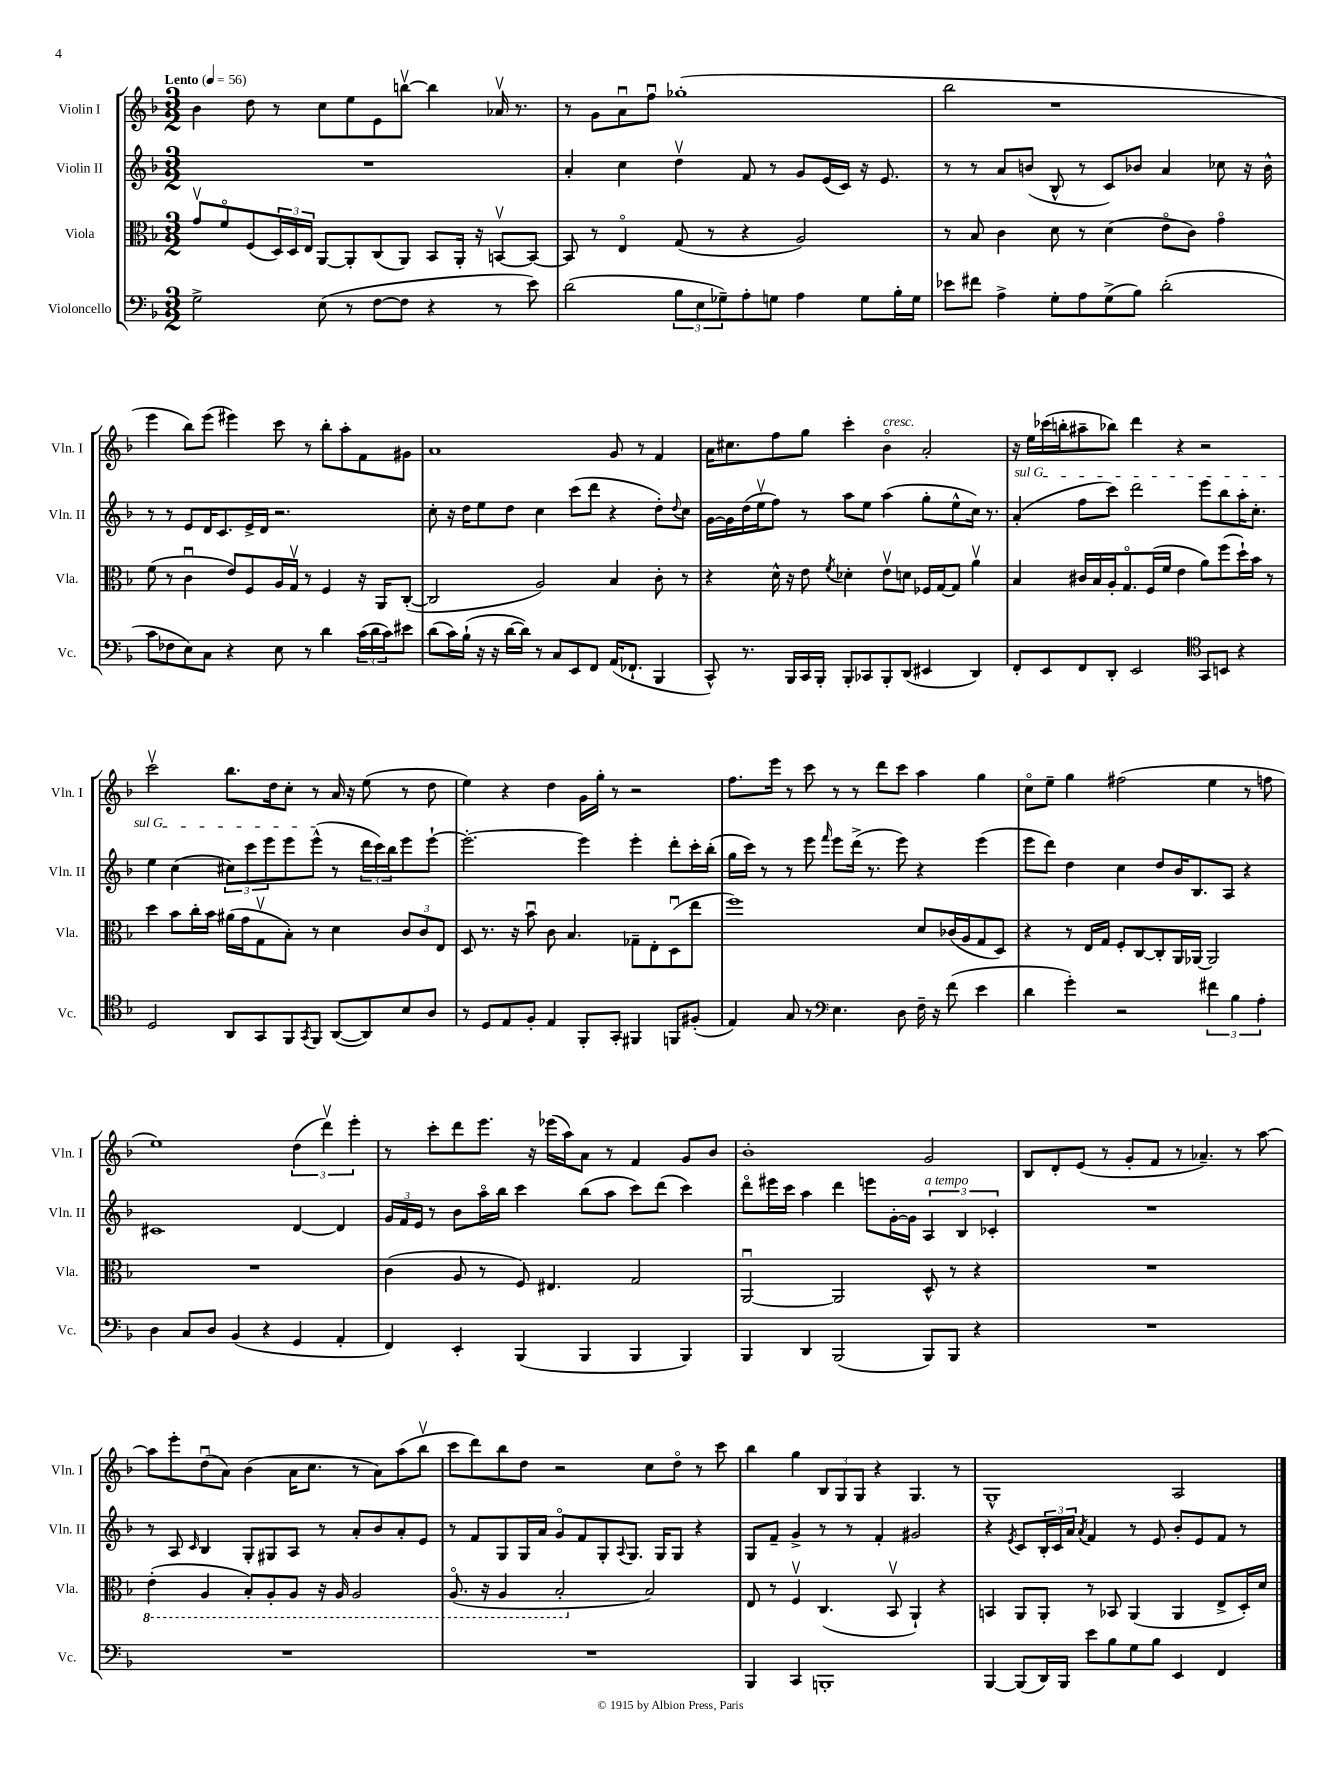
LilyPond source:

<<
\new StaffGroup <<
\new Staff = "s0" \with { instrumentName = "Violin I" shortInstrumentName = "Vln. I" } {
    \clef treble \key f \major \numericTimeSignature \time 3/2 \tempo "Lento" 4 = 56
    bes'4 d''8 r8 c''8 e''8 e'8 b''8~\upbow b''4 aes'16\upbow r8. |
    r8 g'8 a'8\downbow f''8\downbow ges''1-.( |
    bes''2 r1 |
    e'''4 bes''8) e'''8( eis'''4) c'''8 r8 bes''8-. a''8-. f'8 gis'8 |
    a'1 g'8 r8 f'4 |
    a'16 cis''8. f''8 g''8 c'''4-. bes'4\flageolet^\markup { \italic "cresc." } a'2-. |
    r16 e''16 ces'''16( b''16-. ais''8-- bes''8) d'''4 r4 r2 |
    c'''2\upbow bes''8. d''16 c''8-. r8 a'16 r16 e''8( r8 d''8 |
    e''4) r4 d''4 g'16 g''16-. r8 r2 |
    f''8. e'''16 r8 c'''8 r8 r8 d'''8 c'''8 a''4 g''4 |
    c''8\flageolet e''8-- g''4 fis''2( e''4 r8 f''8 |
    e''1) \tuplet 3/2 { d''4( d'''4\upbow) e'''4-. } |
    r8 c'''8-. d'''8 e'''8. r16 ees'''16( a''16) a'8 r8 f'4 g'8 bes'8 |
    bes'1-. g'2 |
    bes8 d'8-. e'8( r8 g'8-. f'8 r8 aes'4.--) r8 a''8~ |
    a''8 e'''8-. d''8\downbow( a'8) bes'4( a'16 c''8. r8 a'8) a''8( bes''8\upbow |
    c'''8 d'''8) bes''8 d''8 r2 c''8 d''8\flageolet r8 c'''8 |
    bes''4 g''4 \tuplet 3/2 { bes8 g8 g8 } r4 g4. r8 |
    g1-^ a2 \bar "|." |
}
\new Staff = "s1" \with { instrumentName = "Violin II" shortInstrumentName = "Vln. II" } {
    \clef treble \key f \major \numericTimeSignature \time 3/2
    R1. |
    a'4-. c''4 d''4\upbow f'8 r8 g'8 e'16( c'16) r16 e'8. |
    r8 r8 a'8 b'8( bes8-^ r8 c'8) bes'8 a'4 ces''8 r16 bes'16-^ |
    r8 r8 e'8 d'16 c'8. e'16-> d'16 r2. |
    c''8-. r16 d''16 e''8 d''8 c''4 c'''8( d'''8 r4 d''8-.) \appoggiatura { d''8 } c''8 |
    g'16~ g'16 d''16( e''16\upbow f''8) r8 a''8 e''8 a''4( g''8-. e''8-^ c''16) r8. |
    \once \override TextSpanner.bound-details.left.text = \markup { \italic "sul G" } a'4-.\startTextSpan( f''8 c'''8) d'''2 e'''8 bes''8 a''16-. c''8.-. |
    e''4 c''4( \tuplet 3/2 { cis''8) c'''8 e'''8 } e'''8 e'''8-^\stopTextSpan( r8 \tuplet 3/2 { d'''16 c'''16) bes''16 } e'''8 e'''8~-! |
    e'''2.~-. e'''4 e'''4-. d'''8-. c'''16-. bes''16-.( |
    g''16 c'''16) r8 r8 e'''8 \grace { f'''16 } e'''8 d'''16->( r8. e'''8) r4 e'''4( |
    e'''8 d'''8) d''4 c''4 d''8 bes'16 bes8. a8 r4 |
    cis'1 d'4~ d'4 |
    \tuplet 3/2 { g'16 f'16 e'16 } r8 bes'8 a''16\flageolet bes''16 c'''4 bes''8( a''8 c'''8) d'''8( c'''4) |
    d'''8\flageolet eis'''16 c'''16 a''4 d'''4 e'''8 g'16~-. g'16 \tuplet 3/2 { a4^\markup { \italic "a tempo" } bes4 ces'4-. } |
    R1. |
    r8 a8 \grace { c'16 } bes4 g8-. gis8 a8 r8 a'8-. bes'8 a'8-. e'8 |
    r8 f'8 g8 g16 a'16 g'8\flageolet f'8 g8-. \appoggiatura { a8 } g8. g16 g8 r4 |
    g8 f'8-- g'4-> r8 r8 f'4-. gis'2 |
    r4 \acciaccatura { e'8 } c'8 \tuplet 3/2 { bes16-. c'16 a'16 } \acciaccatura { a'8 } f'4 r8 e'8 bes'8-. e'8 f'8 r8 \bar "|." |
}
\new Staff = "s2" \with { instrumentName = "Viola" shortInstrumentName = "Vla." } {
    \clef alto \key f \major \numericTimeSignature \time 3/2
    g'8\upbow f'8\flageolet f8( \tuplet 3/2 { d16) d16 e16 } a,8~ a,8-. c8( a,8) bes,8 a,16-. r16 b,8~\upbow b,8~ |
    b,8 r8 e4\flageolet g8( r8 r4 a2) |
    r8 bes8 c'4 d'8 r8 d'4( e'8\flageolet c'8) g'4\flageolet |
    f'8( r8 c'4\downbow e'8) f8 a16 g16\upbow r8 f4 r16 a,16 c8~-.( |
    c2 a2) bes4 c'8-. r8 |
    r4 d'16-^ r16 e'8 \acciaccatura { f'8 } des'4-. e'8\upbow d'8 fes16 g16~ g8 a'4\upbow |
    bes4 cis'16 bes16 a16-. g8.\flageolet f16( f'16 e'4 a'8) f''8( d''16-!) bes'16 r8 |
    d''4 bes'8 c''16-. bes'16 ais'16( g'16 g8\upbow bes8-.) r8 d'4 \tuplet 3/2 { c'8 c'8 e8 } |
    d8 r8. r16 bes'8\downbow c'8 bes4. ges8-- e8-. d8\downbow( e''8 |
    f''1) d'8 ces'16( a16 g8 d8) |
    r4 r8 e16 g16 f8-. c8~ c8-. a,16 aes,16~ aes,2 |
    R1. |
    c'4( a8 r8 f8) eis4. g2 |
    a,2~\downbow a,2 d8-^ r8 r4 |
    R1. |
    \ottava #-1 e4-.( a,4 bes,8-.) a,8-. a,8 r16 a,16 a,2 |
    a,8.\flageolet( r16 a,4 bes,2-. \ottava #0 bes2) |
    e8 r8 f4\upbow c4.( bes,8\upbow a,4-!) r4 |
    b,4 a,8 a,8-. r8 bes,8 a,4( a,4 e8-> d16-.) d'16 \bar "|." |
}
\new Staff = "s3" \with { instrumentName = "Violoncello" shortInstrumentName = "Vc." } {
    \clef bass \key f \major \numericTimeSignature \time 3/2
    g2-> e8( r8 f8~ f8 r4 r8 e'8) |
    d'2( \tuplet 3/2 { bes8 e8 ges8--) } a8-. g8 a4 g8 bes16-. g16 |
    ees'8 fis'8 a4-> g8-. a8 g8->( bes8) d'2-.( |
    c'8 fes8 e8) c8 r4 e8 r8 d'4 \tuplet 3/2 { c'16( d'16 c'16) } eis'8 |
    d'8( c'16) bes16-!( r16 r16 d'16~ d'16) r8 c8 e,8 f,8 a,16( fes,8.-! bes,,4 |
    c,8-^) r8. bes,,16 c,16 bes,,16-. bes,,8-. ces,8 bes,,8-. d,8( eis,4 d,4) |
    f,8-. e,8 f,8 d,8-. e,2 \clef tenor g,8 b,8 r4 |
    d2 a,8 g,8 f,8 \acciaccatura { g,8 } f,8 a,8~( a,8) bes8 a8 |
    r8 d8 e8 f8-. e4 f,8-. g,8-. fis,4 f,8 fis8-.( |
    e4) g8 r8 \clef bass e4. d8 f16-- r16 f'8( e'4 |
    d'4 g'4-.) r2 \tuplet 3/2 { fis'4 bes4 a4-. } |
    d4 c8 d8 bes,4( r4 g,4 a,4-. |
    f,4) e,4-. bes,,4( bes,,4 bes,,4 bes,,4) |
    bes,,4 d,4 bes,,2( bes,,8) bes,,8 r4 |
    R1. |
    R1. |
    R1. |
    bes,,4 c,4 b,,1-. |
    bes,,4~ bes,,8( d,16) bes,,16 e'8 bes8 g8 bes8 e,4 f,4 \bar "|." |
}
>>
>>
\layout { \context { \Score \remove "Bar_number_engraver" } }
